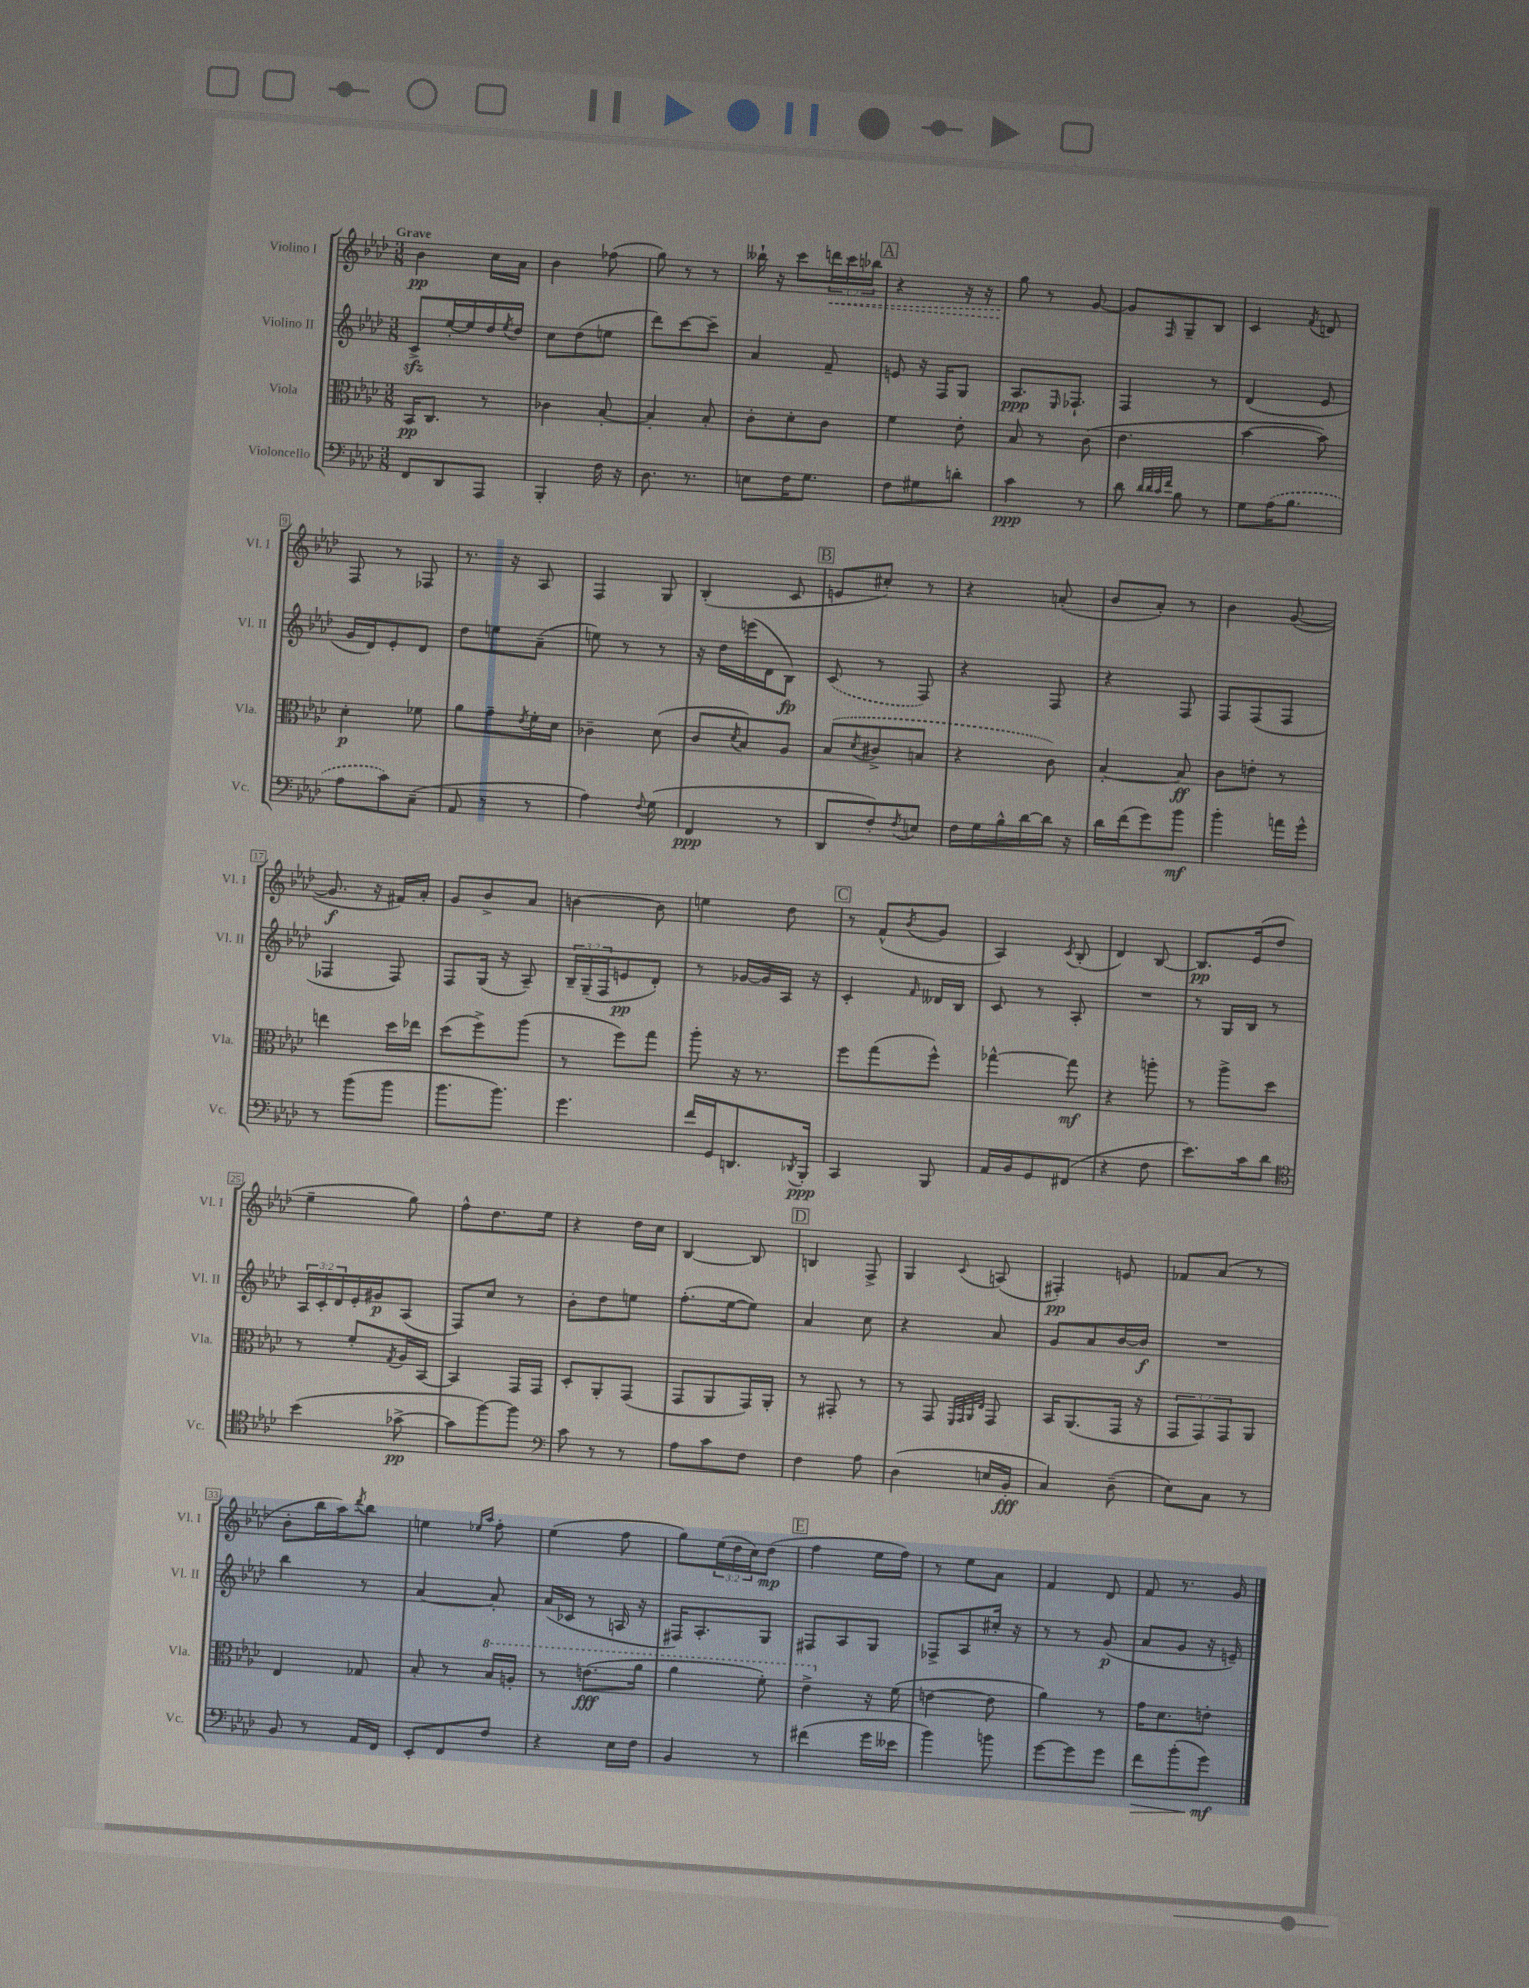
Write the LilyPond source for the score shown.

<<
\new StaffGroup <<
\new Staff = "s0" \with { instrumentName = "Violino I" shortInstrumentName = "Vl. I" } {
    \clef treble \key aes \major \numericTimeSignature \time 3/8 \override Staff.TupletNumber.text = #tuplet-number::calc-fraction-text \tempo "Grave"
    bes'4\pp c''16 aes'16 |
    bes'4 fes''8( |
    g''8) r8 r8 |
    beses''16-! r16 c'''8 \tuplet 3/2 { \once \override Hairpin.style = #'dashed-line d'''16\< c'''16 bes''16 } |
    \mark \markup { \box "A" } r4 r16 r16 |
    g''8\! r8 g'8~ |
    g'8 \grace { f16 } g8-- bes8 |
    c'4 \acciaccatura { f'8 } d'8 |
    f8 r8 fes8 |
    r8. r16 aes8 |
    f4 g8 |
    bes4-.( c'8 |
    \mark \markup { \box "B" } e'8 cis''8-.) r8 |
    r4 a'8-.( |
    bes'8 aes'8-.) r8 |
    bes'4 g'8~( |
    g'8.\f r16 fis'16) aes'16-. |
    g'8 bes'8-> aes'8 |
    b'4~ b'8 |
    e''4 des''8 |
    \mark \markup { \box "C" } r8 f'8-^( \acciaccatura { bes'8 } g'8 |
    aes4) \acciaccatura { c'8 } bes8-.( |
    des'4) bes8~ |
    bes8.\pp ees'16( des''8 |
    ees''4-- g''8) |
    f''8-^ des''8. ees''16 |
    r4 des''16 c''16 |
    bes4~ bes8 |
    \mark \markup { \box "D" } b4 f8-> |
    g4 \appoggiatura { c'8 } a8( |
    fis4-.\pp) e'8 |
    fes'8 aes'8( r8 |
    bes'8-. bes''16 aes''16) \acciaccatura { des'''8 } bes''8 |
    e''4 \grace { ees''16 aes''16 } f''8-. |
    ees''4( f''8 |
    g''8) \tuplet 3/2 { ees''16( des''16 c''16) } des''8\mp( |
    \mark \markup { \box "E" } f''4 ees''16 f''16) |
    r8 ees''8 aes'8 |
    f'4 des'8 |
    f'8 r8. g'16 \bar "|." |
}
\new Staff = "s1" \with { instrumentName = "Violino II" shortInstrumentName = "Vl. II" } {
    \clef treble \key aes \major \numericTimeSignature \time 3/8 \override Staff.TupletNumber.text = #tuplet-number::calc-fraction-text
    c'8->\sfz ees''16~-. ees''16 des''16 \acciaccatura { ees''8 } des''16 |
    c''8 des''8( e''8 |
    des'''8) c'''8~ c'''8-- |
    aes'4 f'8-- |
    \mark \markup { \box "A" } e'8 r16 f16 g8 |
    aes8.\ppp \grace { ees16 } fes8.-! |
    f4 r8 |
    des'4( ees'8 |
    g'16 des'16) ees'8-. des'8 |
    des''8 e''8 aes'8--( |
    e''8) r8 r8 |
    r16 des''16 e'''16( des'16 bes8\fp) |
    \mark \markup { \box "B" } \once \slurDashed c'8( r8 f8) |
    r4 f8 |
    r4 f8 |
    f8 f8( f8 |
    fes4 fes8) |
    f8 g16( r16 aes8--) |
    \tuplet 3/2 { bes16-- g16--( f16 } e'8\pp des'8-.) |
    r8 ges'16~ ges'16 aes16 r16 |
    \mark \markup { \box "C" } c'4-. \grace { f'16 } deses'16 bes16 |
    c'8 r8 aes8-. |
    R4. |
    r8 g16 bes16 r8 |
    \tuplet 3/2 { aes16 c'16-. des'16 } ees'16-. gis'16\p aes8( |
    f8) c''8 r8 |
    bes'8-. des''8 e''8 |
    f''8.-.( ees''16~ ees''8) |
    \mark \markup { \box "D" } aes'4 c''8 |
    r4 aes'8 |
    g'8 aes'8 bes'16~ bes'16\f |
    R4. |
    bes''4 r8 |
    aes'4~ aes'8-. |
    aes'16( ces'16 r8 a16 r16 |
    fis16) aes8.-. g8 |
    \mark \markup { \box "E" } fis8 aes8 g8 |
    fes8-> aes8 cis''16-. r16 |
    r8 r8 g'8\p( |
    aes'8 g'8 r16 e'16--) \bar "|." |
}
\new Staff = "s2" \with { instrumentName = "Viola" shortInstrumentName = "Vla." } {
    \clef alto \key aes \major \numericTimeSignature \time 3/8 \override Staff.TupletNumber.text = #tuplet-number::calc-fraction-text
    bes,16\pp c8. r8 |
    ces'4 bes8~-. |
    bes4-. bes8-. |
    c'8-. des'8-. c'8 |
    \mark \markup { \box "A" } f'4 ees'8-. |
    bes8 r8 c'8( |
    ees'4. |
    bes'4~ bes'8) |
    des'4-.\p fes'8 |
    aes'8 g'8-- \acciaccatura { ees'8 } f'16-. des'16 |
    ces'4-- des'8( |
    c'8 \acciaccatura { des'8 } bes8) aes8 |
    \mark \markup { \box "B" } \once \slurDashed bes8( \acciaccatura { des'8 } cis'8-> b8 |
    r4 c'8) |
    bes4~-. bes8\ff |
    c'8 e'8-. r8 |
    e''4 des''16 ees''16 |
    des''8( f''8->) aes''8( |
    r8 f''8) g''8 |
    aes''8-. r16 r8. |
    \mark \markup { \box "C" } f''8 g''8( f''8-^) |
    ges''4~-^ ges''8\mf |
    r4 a''8-. |
    r8 aes''8-> des''8 |
    r8 f'8-. \acciaccatura { g8 } aes16 bes,16~ |
    bes,4 g,16 g,16 |
    des8-. aes,8-. g,8( |
    g,8 aes,8 g,16) aes,16-. |
    \mark \markup { \box "D" } r8 gis,8-. r8 |
    r8 g,8 \grace { f,32 g,32 aes,32 ees32 } g,8 |
    bes,16 aes,8.( g,16 r16 |
    \tuplet 3/2 { g,8 g,8) g,8 } aes,8 |
    ees4 ges8 |
    bes8-. r8 \ottava #1 bes'16 a'16-. |
    r8 e''8.\fff( aes''16 |
    aes''4 f''8-.) |
    \mark \markup { \box "E" } ees''4-> \ottava #0 r16 f'16( |
    e'4~ e'8 |
    aes'4) r8 |
    g'16 des'8. e'8-. \bar "|." |
}
\new Staff = "s3" \with { instrumentName = "Violoncello" shortInstrumentName = "Vc." } {
    \clef bass \key aes \major \numericTimeSignature \time 3/8
    f,8 des,8 aes,,8 |
    bes,,4-. f16 r16 |
    des8. r8. |
    e8 f16 g8. |
    \mark \markup { \box "A" } f8 gis8 d'8-. |
    c'4\ppp r8 |
    des'8 \grace { des'32 des'32 c'32 f'32 } bes8 r8 |
    g8 \once \slurDashed aes16( bes8. |
    aes8 c'8) c8--( |
    aes,8 r8 r8 |
    aes4) \appoggiatura { f8 } g8( |
    f,4\ppp r8 |
    \mark \markup { \box "B" } des,8 f8-.) \acciaccatura { f8 } e8 |
    f16 g16 bes16-^ des'16~ des'16 r16 |
    des'16 f'16( g'8) bes'8\mf |
    bes'4-. a'16 g'16-^ |
    r8 bes'8( bes'8 |
    bes'8. bes'8.) |
    g'4. |
    f'16 g,16 d,8. \acciaccatura { des,8 } bes,,16-.\ppp |
    \mark \markup { \box "C" } c,4 bes,,8 |
    aes,16 bes,16 g,8 fis,8( |
    r4 f8 |
    ees'8.) c'16 des'8 |
    \clef tenor bes'4( ges'8~->\pp |
    ges'8 f''8~) f''8 |
    \clef bass c'8 r8 r8 |
    aes8 c'8 f8 |
    \mark \markup { \box "D" } f4 aes8 |
    des4( e16 bes,16-.\fff |
    c4) des8--( |
    ees8) c8 r8 |
    bes,8 r8 aes,16 f,16 |
    ees,8-. f,8 f8 |
    r4 ees16 f16 |
    bes,4 r8 |
    \mark \markup { \box "E" } fis'4( g'16 eeses'16 |
    bes'4) b'8 |
    g'8~ g'8 g'8 |
    f'8\> bes'8-.( g'8\mf\!) \bar "|." |
}
>>
>>
\layout { \context { \Score \override BarNumber.stencil = #(make-stencil-boxer 0.1 0.3 ly:text-interface::print) } }
